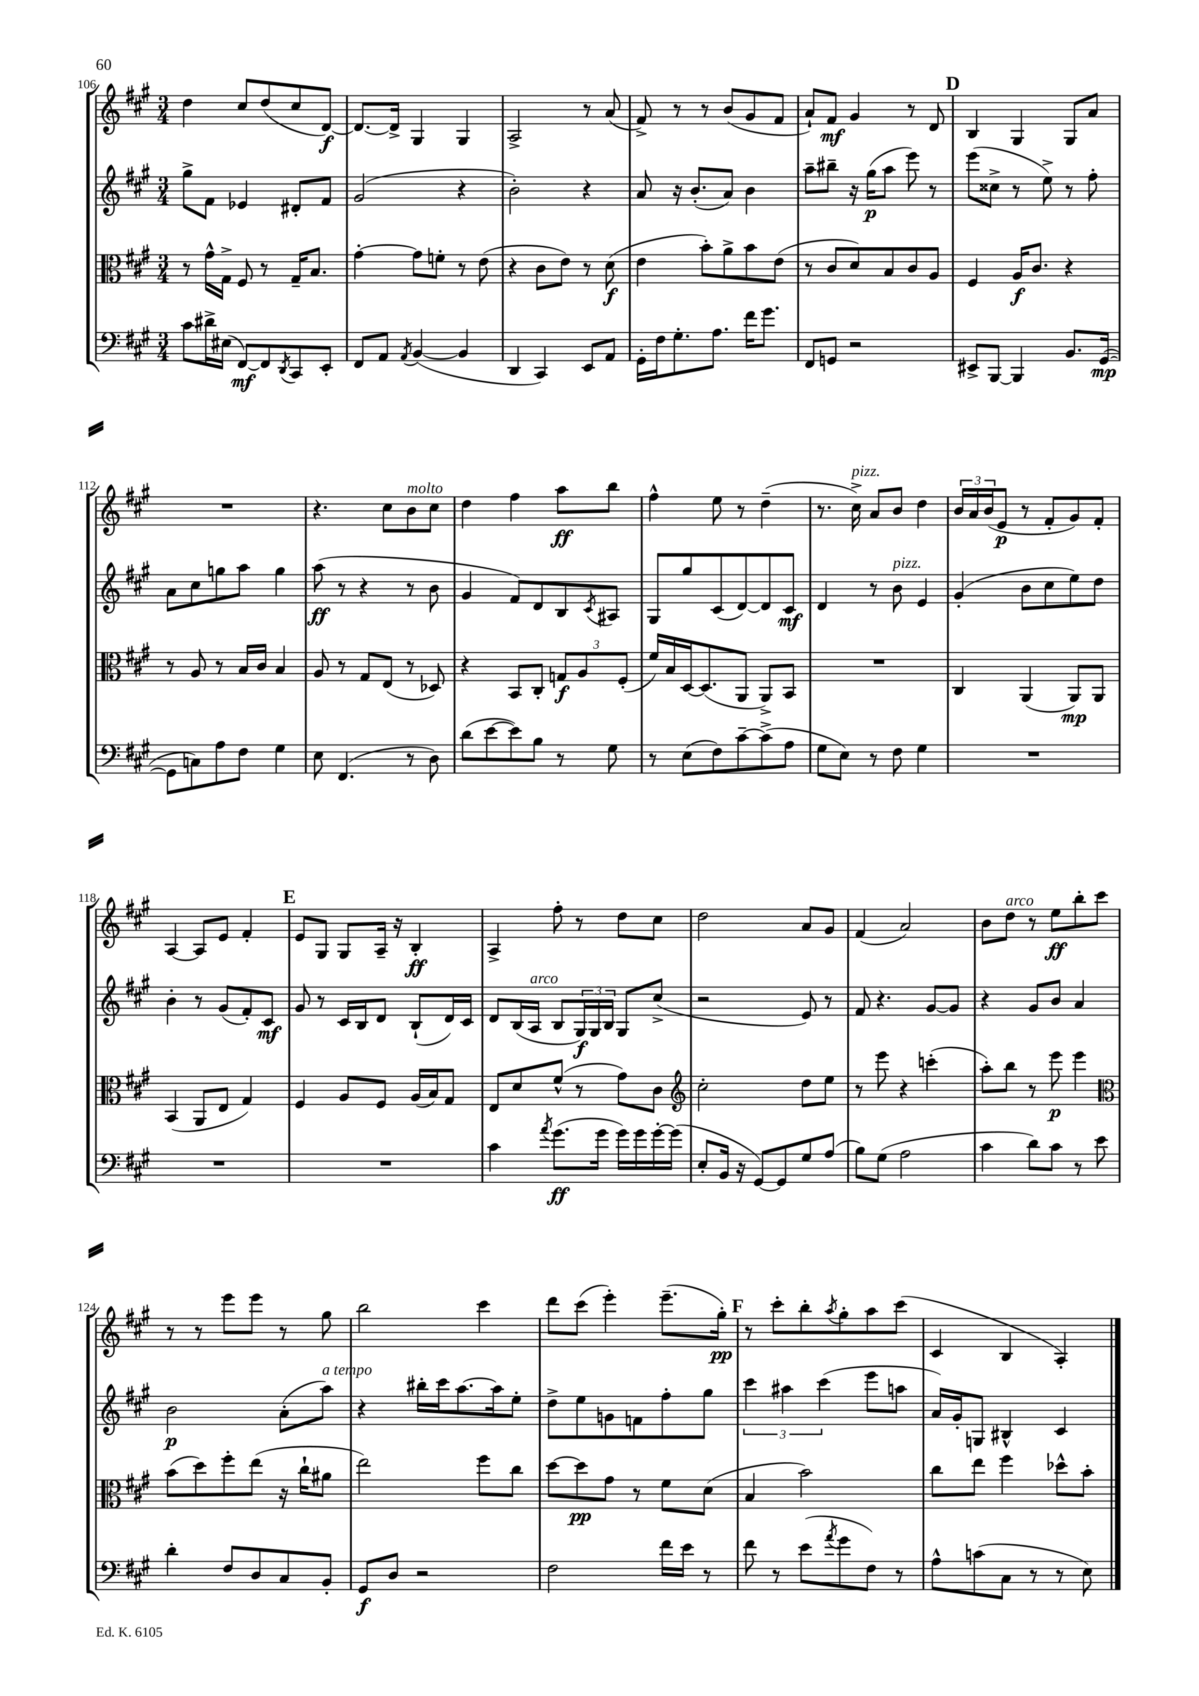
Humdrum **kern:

**kern	**kern	**kern	**kern
*staff4	*staff3	*staff2	*staff1
*clefF4	*clefC3	*clefG2	*clefG2
*k[f#c#g#]	*k[f#c#g#]	*k[f#c#g#]	*k[f#c#g#]
*M3/4	*M3/4	*M3/4	*M3/4
8c#	8r	8gg#^	4dd
16d#^	16g#^^	8f#	.
(16E#	16G#^	.	.
[8FF#)	8F#	4e-	8cc#
8FF#]	8r	.	(8dd
8qDD	.	.	.
8CC#	16G#~	8d#'	8cc#
.	8.B	.	.
8EE'	.	8f#	[8d)
=	=	=	=
8FF#	[4g#'	(2g#	8.d_
8AA	.	.	.
.	.	.	16d^]
8qAA	.	.	.
([4BB	8g#]	.	4G#
.	8f'	.	.
4BB]	8r	4r	4G#
.	(8e	.	.
=	=	=	=
4DD	4r	2b')	2A^
4CC#)	8c#	.	.
.	8e)	.	.
8EE	8r	4r	8r
8AA	(8d	.	(8a
=	=	=	=
16GG#'	4e	8a	8f#^)
16F#	.	.	.
8.G#'	.	16r	8r
.	.	(8.b'	.
.	8b')	.	8r
8.A	.	.	.
.	8a^	8a)	(8b
16f#	8b	4b	8g#
8.g#	.	.	.
.	(8e	.	8f#
=	=	=	=
8FF#	8r	8aa~	8a`)
8GG	8c#	8bb#~	8f#
2r	8d)	16r	4g#
.	.	(16gg#	.
.	8B	8aa	.
.	8c#	8eee)	8r
.	8A	8r	8d
=	=	=	=
8EE#^	4F#	(8eee	4B
[8BBB	.	8cc##^	.
4BBB]	16A	8r	4G#
.	8.c#	.	.
.	.	8ee^)	.
8.BB	4r	8r	8G#
.	.	8ff#'	8a
([16GG#	.	.	.
=	=	=	=
8GG#]	8r	8a	2.r
8C)	8A	8cc#	.
8A	8r	8gg	.
8F#	16B	8aa	.
.	16c#	.	.
4G#	4B	4gg	.
=	=	=	=
8E	8A	(8aa	4.r
(4.FF#	8r	8r	.
.	8G#	4r	.
.	(8E	.	8cc#
8r	8r	8r	8b
8D)	8D-)	8b	8cc#
=	=	=	=
(8d	4r	4g#	4dd
[8e	.	.	.
8e])	8BB	8f#)	4ff#
8B	8C#'	8d	.
8r	12G	8B	8aa
.	12A	.	.
.	.	8qc#	.
8G#	.	8A#	8bb
.	(12F#'	.	.
=	=	=	=
8r	16f#)	8G#	4ff#^^
.	16B	.	.
(8E	[16D	8gg#	.
.	(8.D]	.	.
8F#)	.	(8c#	8ee
[8c#~	8AA	[8d)	8r
(8c#^]	8AA^)	8d]	(4dd~
8A	8BB	8c#	.
=	=	=	=
8G#	2.r	4d	8.r
8E)	.	.	.
.	.	.	16cc#^)
8r	.	8r	8a
8F#	.	8b	8b
4G#	.	4e	4dd
=	=	=	=
2.r	4C#	(4g#'	24b
.	.	.	24a
.	.	.	(24b
.	.	.	8e
.	(4AA	8b	8r
.	.	8cc#	8f#'
.	8AA)	8ee)	8g#)
.	8AA	8dd	8f#'
=	=	=	=
2.r	(4BB	4b'	[4A
.	8AA	8r	8A]
.	8E	(8g#	8e
.	4G#)	8f#')	4f#'
.	.	8c#	.
=	=	=	=
2.r	4F#	8g#	8e
.	.	8r	8G#
.	8A	16c#	8G#
.	.	16B	.
.	8F#	8d	16A~
.	.	.	16r
.	(16A	(8B`	4B'
.	16B)	.	.
.	8G#	16d)	.
.	.	16c#	.
=	=	=	=
4c#	8E	8d	4A^
.	8d	(16B	.
.	.	16A	.
8qa	.	.	.
(8.g#	(8f#^^	8B	8ff#'
.	8r	24G#)	8r
.	.	24G#	.
16g#	.	.	.
.	.	24B	.
16g#)	8g#)	8G#	8dd
16g#	.	.	.
[16g#'	8c#	(8cc#^	8cc#
(16g#]	.	.	.
=	=	=	=
*	*clefG2	*	*
8E'	2cc#'	2r	2dd
16BB	.	.	.
16r	.	.	.
[8GG#)	.	.	.
8GG#]	.	.	.
8G#	8dd	8e)	8a
(8A	8ee	8r	8g#
=	=	=	=
8B)	8r	8f#	(4f#
(8G#	8eee	4.r	.
2A	4r	.	2a)
.	(4ccc'	[8g#	.
.	.	8g#]	.
=	=	=	=
4c#	8aa')	4r	8b
.	8bb	.	8dd
8d)	8r	8g#	8r
8c#	8eee	8b	8ee
8r	4eee	4a	8bb'
8e	.	.	8ccc#
=	=	=	=
*	*clefC3	*	*
4d'	(8b	2b	8r
.	8dd)	.	8r
8F#	8ff#'	.	8eee
8D	(8ee	.	8eee
8C#	16r	(8a'	8r
.	16cc#`	.	.
8BB'	8a#	8aa)	8gg#
=	=	=	=
8GG#	2ee)	4r	2bb
8D	.	.	.
2r	.	16bb#'	.
.	.	16ccc#	.
.	.	[8.aa	.
.	8ff#	.	4ccc#
.	.	16aa]	.
.	8cc#	8ee'	.
=	=	=	=
2F#	[8dd	8dd^	8ddd
.	8dd]	8ee	(8ccc#
.	8g#	8g	4eee')
.	8r	8f	.
16f#	8f#	8ff#'	(8.eee~
16e	.	.	.
8r	(8d	8gg#	.
.	.	.	16gg#')
=	=	=	=
8f#	4B	6ccc#	8r
8r	.	.	8ccc#'
.	.	6aa#	.
(8e	2b)	.	8bb'
.	.	(6ccc#	.
8qa	.	.	8qaa
8g#	.	.	8gg#'
8F#)	.	8eee	8aa
8r	.	8aa	(8ccc#
=	=	=	=
8A^^	8cc#	16a)	4c#
.	.	16g#'	.
(8c	8ee	8G	.
8C#	4ff#	4B#^^	4B
8r	.	.	.
8r	8dd-^^	4c#	4A')
8E)	8b'	.	.
==	==	==	==
*-	*-	*-	*-
